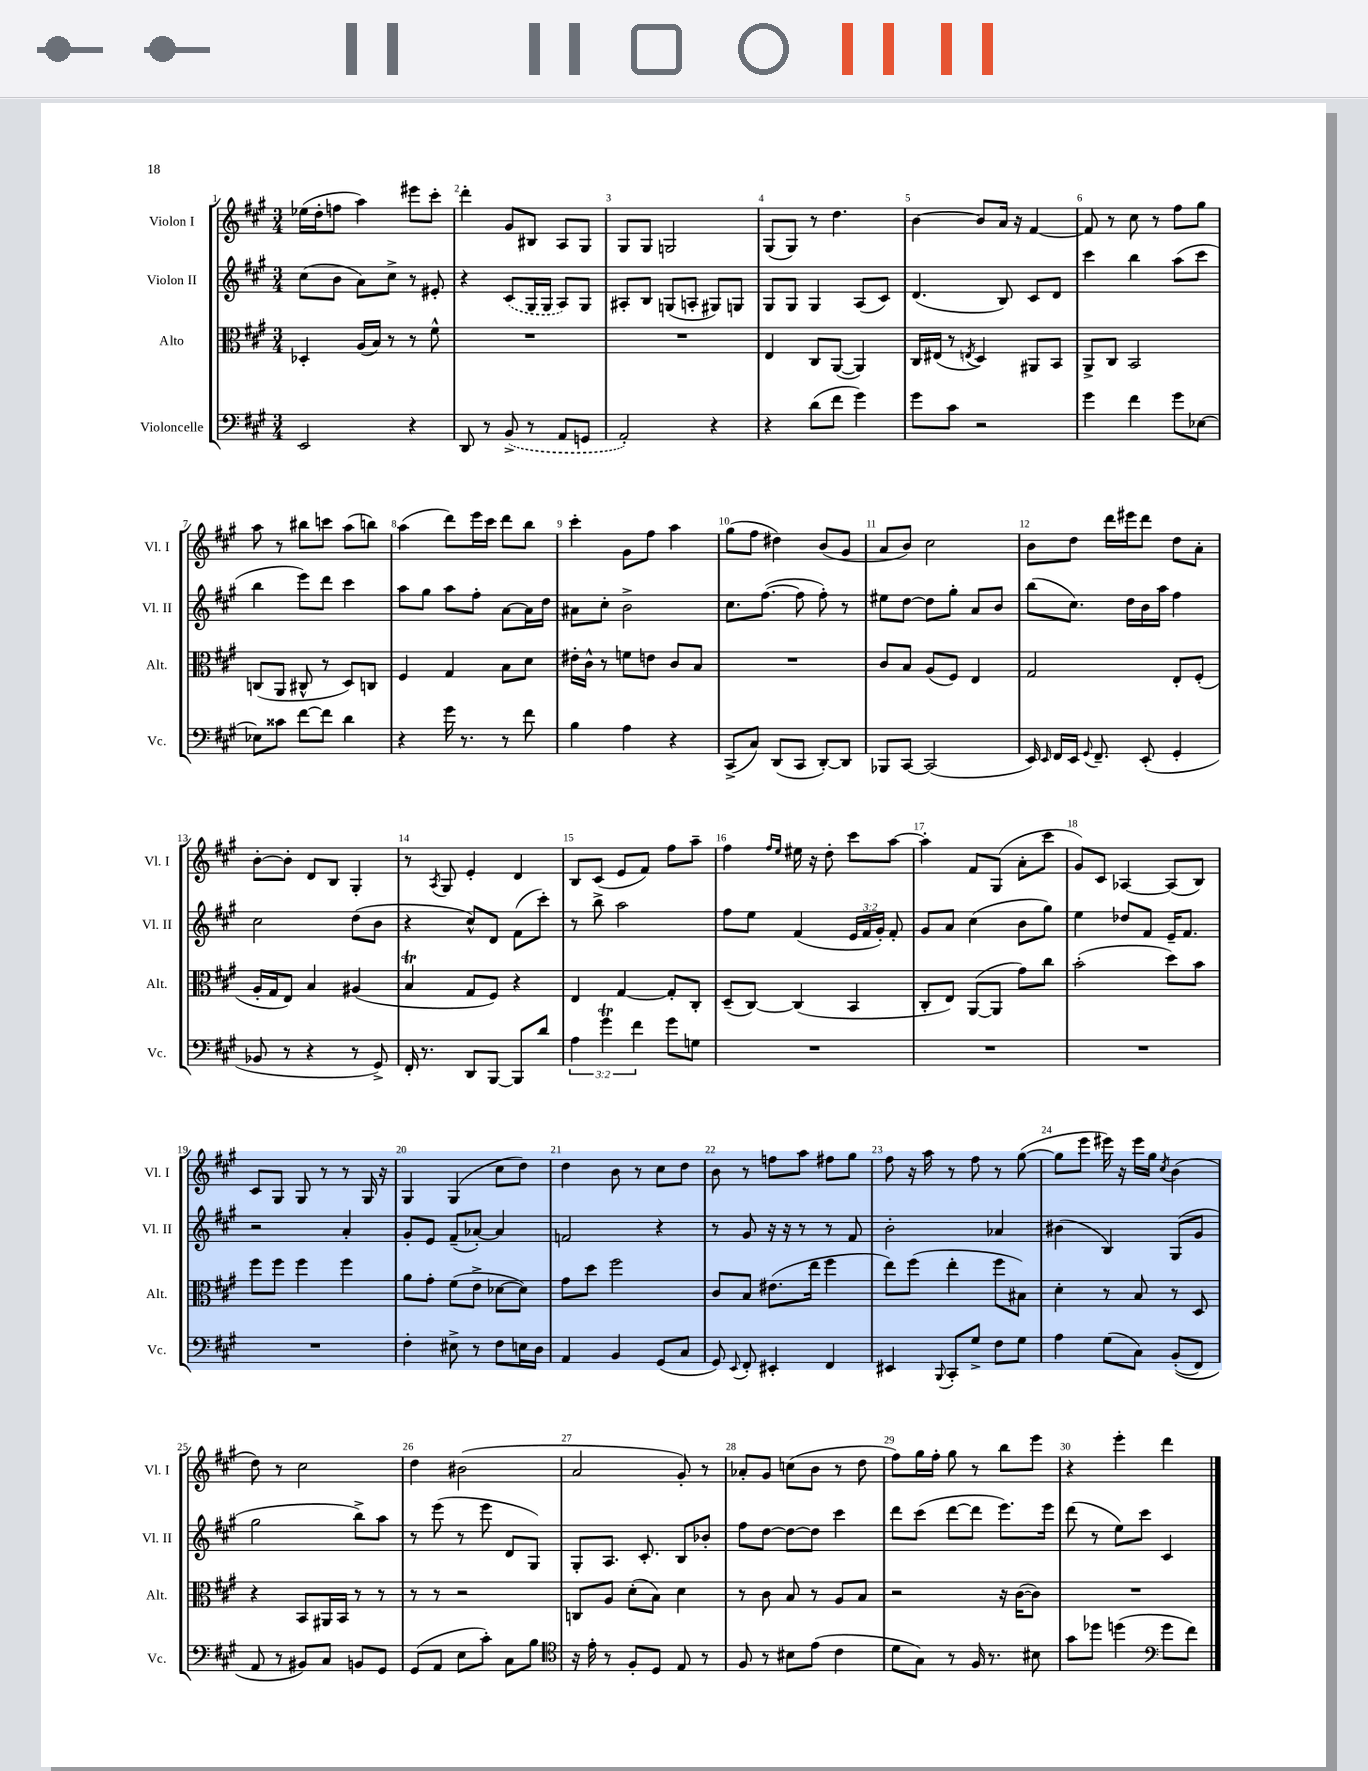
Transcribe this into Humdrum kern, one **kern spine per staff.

**kern	**kern	**kern	**kern
*part4	*part3	*part2	*part1
*staff4	*staff3	*staff2	*staff1
*I"Violoncelle	*I"Alto	*I"Violon II	*I"Violon I
*I'Vc.	*I'Alt.	*I'Vl. II	*I'Vl. I
*clefF4	*clefC3	*clefG2	*clefG2
*k[f#c#g#]	*k[f#c#g#]	*k[f#c#g#]	*k[f#c#g#]
*M3/4	*M3/4	*M3/4	*M3/4
=1	=1	=1	=1
2EE/	4D-X'/	(8cc#\L	(16ee-X\LL
.	.	.	16dd'\J
.	.	8b\J	8ffn\J
.	(16A/LL	8a\L)	4aa\)
.	16B/JJ)	.	.
.	8r	8cc#^\J	.
4r	8r	8r	8eee#X\L
.	8f#^^\	8e#X'/	8ccc#'\J
=2	=2	=2	=2
8DD/	2.r	4r	4ddd'\
8r	.	.	.
(8BB^/	.	(8c#/L	8g#/L
8r	.	16G#/L	8B#X/J
.	.	16G#/JJ	.
8AA/L	.	8A/L)	8A/L
8GGn/J	.	8G#/J	8G#/J
=3	=3	=3	=3
2AA'/)	2.r	8A#X'/L	8G#/L
.	.	8B/J	8G#/J
.	.	(8Gn/L	2Gn/
.	.	8An'/J	.
4r	.	8G#X/L)	.
.	.	8Gn/J	.
=4	=4	=4	=4
4r	4E/	8G#/L	(8G#/L
.	.	8G#/J	8G#/J)
(8d\L	8C#/L	4G#/	8r
8f#\J	([8AA/J	.	4.dd\
4g#\)	4AA/])	(8A/L	.
.	.	8c#/J)	.
=5	=5	=5	=5
8g#\L	16C#/LL	(4.d/	[4b\
.	(16E#X/JJ	.	.
8c#\J	8r	.	.
.	8qEn/	.	.
2r	4D/)	.	8b/L]
.	.	8B/)	16a/Jk
.	.	.	16r
.	8AA#X/L	8c#/L	[4f#/
.	8BB/J	8d/J	.
=6	=6	=6	=6
4g#\	8AA^/L	4ccc#\	8f#/]
.	8C#/J	.	8r
4f#\	2BB/	4bb\	8cc#\
.	.	.	8r
8g#\L	.	(8aa\L	8ff#\L
[8E-X\J	.	8ccc#\J	8gg#\J
!!LO:LB:g=z
=7	=7	=7	=7
8E-X\L]	(8Cn/L	4bb\	8aa\
8c##X\J	8AA/J	.	8r
[8f#\L	8C#X^^/	8eee\L)	8bb#X\L
8f#\J]	8r	8ddd\J	8cccn\J
4d\	8D/L)	4ccc#\	(8aa\L
.	8Cn/J	.	8bbn\J)
=8	=8	=8	=8
4r	4F#/	8aa\L	(4aa\
.	.	8gg#\J	.
16g#\	4G#/	8aa\L	8ddd\L)
8.r	.	.	.
.	.	8ff#'\J	16eee\L
.	.	.	16ccc#\JJ
8r	8B\L	[8a\L	8ddd\L
8f#\	8d\J	16a\L]	8bb\J
.	.	16dd\JJ	.
=9	=9	=9	=9
4B\	16e#X'\LL	8a#X\L	4ccc#'\
.	16c#^^\JJ	.	.
.	8r	8cc#'\J	.
4A\	8fn\L	2b^\	8g#\L
.	8en\J	.	8ff#\J
4r	8c#/L	.	4aa\
.	8B/J	.	.
=10	=10	=10	=10
(8CC#^/L	2.r	8.cc#\L	(8gg#\L
8C#/J)	.	.	8ff#\J
.	.	([8.ff#\J	.
(8DD/L	.	.	4dd#X\)
8CC#/J	.	8ff#\]	.
[8DD'/L)	.	8ff#'\)	(8b/L
8DD/J]	.	8r	8g#/J
=11	=11	=11	=11
8BBB-X/L	8c#/L	8ee#X\L	8a/L
[8CC#/J	8B/J	[8dd\J	8b/J)
(2CC#/]	(8A/L	8dd\L]	2cc#\
.	8F#/J)	8gg#'\J	.
.	4E/	8a/L	.
.	.	8b/J	.
=12	=12	=12	=12
16EE/)	2G#/	(8bb\L	8b\L
16qqEE/	.	.	.
16FF#/LL	.	.	.
16EE/JJ	.	8.cc#\J)	8dd\J
8qqGG#/	.	.	.
8.FF#~/	.	.	.
.	.	.	16ddd\LL
.	.	16dd\LL	16eee#X\J
(8EE'/	.	16b\	8ddd\J
.	.	16aa\JJ	.
4GG#'/	8E'/L	4ff#\	8dd\L
.	(8F#'/J	.	8a'\J
!!LO:LB:g=z
=13	=13	=13	=13
8BB-X/	16A'/LL	2cc#\	[8b'\L
.	16G#/J	.	.
8r	8E/J)	.	8b'\J]
4r	4B/	.	8d/L
.	.	.	8B/J
8r	(4A#X/	(8dd\L	4G#'/
8GG#^/)	.	8b\J	.
=14	=14	=14	=14
16FF#'/	4BT/	4r	8r
8.r	.	.	.
.	.	.	8qA/
.	.	.	8G#/
8DD/L	8G#/L	8cc#^^/L)	4e'/
[8BBB/J	8F#/J)	8d/J	.
8BBB/L]	4r	(8f#\L	4d/
8d/J	.	8ccc#'\J)	.
=15	=15	=15	=15
6A\	4E/	8r	8B/L
.	.	8bb^\	(8c#/J
6g#t\	.	.	.
.	[4G#/	2aa\	8e/L
6f#\	.	.	.
.	.	.	8f#/J)
8g#\L	8G#'/L]	.	8ff#\L
8Gn\J	8C#'/J	.	8aa~\J
=16	=16	=16	=16
2.r	(8D~/L	8ff#\L	4ff#\
.	[8C#/J)	8ee\J	.
.	.	.	16qqff#/LL
.	.	.	16qqee/JJ
.	(4C#/]	(4f#/	16ee#X\
.	.	.	16r
.	.	.	8dd'\
.	4BB/	24e/LL	8ccc#\L
.	.	24f#/	.
.	.	24g#'/JJ)	.
.	.	8f#'/	[8aa\J
=17	=17	=17	=17
2.r	8C#'/L	8g#/L	4aa'\]
.	8E/J)	8a/J	.
.	([8AA/L	(4cc#\	8f#/L
.	8AA/J]	.	(8G#/J
.	8g#\L)	8b\L	8a'\L
.	8cc#\J	8gg#\J)	8ccc#\J
=18	=18	=18	=18
2.r	(2b'\	4ee\	8g#/L)
.	.	.	8c#/J
.	.	8dd-X/L	[4A-X/
.	.	8f#/J	.
.	8dd\L)	16e~/KL	(8A-/L]
.	.	8.f#/J	.
.	8b\J	.	8B/J)
!!LO:LB:g=z
=19	=19	=19	=19
2.r	8ff#\L	2r	8c#/L
.	8ff#\J	.	8G#/J
.	4ff#\	.	8G#/
.	.	.	8r
.	4ff#\	4a'/	8r
.	.	.	16G#/
.	.	.	16r
=20	=20	=20	=20
4F#'\	8a\L	8g#'/L	4G#/
.	8g#'\J	8e/J	.
8E#X^\	(8f#\L	(8f#~/L	(4G#/
8r	8e^\J	[8a-X'/J)	.
8F#\L	[8d-X\L	4a-/]	8cc#\L
16En\L	8d-\J])	.	8dd\J)
16D\JJ	.	.	.
=21	=21	=21	=21
4AA/	8g#\L	2fn/	4dd\
.	8dd\J	.	.
4BB/	2ff#\	.	8b\
.	.	.	8r
(8GG#/L	.	4r	8cc#\L
8C#/J	.	.	8dd\J
=22	=22	=22	=22
8GG#/)	8c#/L	8r	8b\
8qqEE/	.	.	.
8FF#'/	8B/J	8g#/	8r
4EE#X'/	(8.e#X\L	16r	8ffn\L
.	.	16r	.
.	.	8r	8aa\J
.	16ee\Jk	.	.
4FF#/	4ff#\	8r	8ff#X\L
.	.	8f#/	8gg#\J
=23	=23	=23	=23
4EE#X/	8ee\L)	2b'\	8ff#\
.	(8ff#\J	.	16r
.	.	.	16aa\
8qqBBB/	.	.	.
8CC#'/L	4ee'\	.	8r
8G#^/J	.	.	8ff#\
8F#\L	8ff#\L	4a-X/	8r
8G#\J	8B#X\J)	.	([8gg#\
=24	=24	=24	=24
4A\	4d'\	(4b#X\	8gg#\L]
.	.	.	8eee\J
(8G#\L	8r	4B/)	16eee#X\)
.	.	.	16r
8C#\J)	8B/	.	16eee#\LL
.	.	.	16gg#\JJ
.	.	.	8qcc#/
((8BB'/L	8r	(8G#/L	(4b\
8FF#/J)	8D/	8g#/J	.
!!LO:LB:g=z
=25	=25	=25	=25
8AA/	4r	2gg#\	8dd\)
8r	.	.	8r
8BB#X/L)	8BB/L	.	2cc#\
8C#/J	16AA#X/L	.	.
.	16BB/JJ	.	.
8BBn/L	8r	8bb^\L)	.
8GG#/J	8r	8aa\J	.
=26	=26	=26	=26
(8GG#/L	8r	8r	4dd\
8AA/J	8r	(8eee\	.
8E\L	2r	8r	(2b#X\
8c#'\J)	.	8eee\	.
8C#\L	.	8d/L	.
8B\J	.	8G#/J)	.
=27	=27	=27	=27
*clefC4	*	*	*
16r	8Cn/L	8G#'/L	2a/
16e'\	.	.	.
8r	8A/J	8.A/J	.
8F#'/L	(8d'\L	.	.
.	.	8.c#'/	.
8D/J	8B\J)	.	.
8E/	4d\	8B/L	8g#'/)
8r	.	8b-X'/J	8r
=28	=28	=28	=28
8F#/	8r	8ff#\L	8a-X'/L
8r	8c#\	[8dd\J	8g#/J
8B#X\L	8B/	8dd\L_	(8ccn\L
(8e\J	8r	8dd\J]	8b\J
4c#\	8A/L	4ccc#\	8r
.	8B/J	.	8dd\
=29	=29	=29	=29
8d\L	2r	8ddd\L	8ff#\L)
8G#\J)	.	(8ccc#\J	16gg#\L
.	.	.	16ff#'\JJ
8r	.	[8ddd\L	8gg#\
16F#/	.	8ddd\J]	8r
8.r	.	.	.
.	16r	8.eee\L)	8bb\L
.	([16c#\KL	.	.
8B#X\	8c#\J])	.	8eee\J
.	.	16eee\Jk	.
=30	=30	=30	=30
8g#\L	2.r	(8ddd\	4r
8dd-X\J	.	8r	.
(4ddn\	.	8ee\L)	4eee'\
.	.	8ccc#\J	.
*clefF4	*	*	*
8g#\L	.	4c#/	4ddd\
8f#\J)	.	.	.
==	==	==	==
*-	*-	*-	*-
